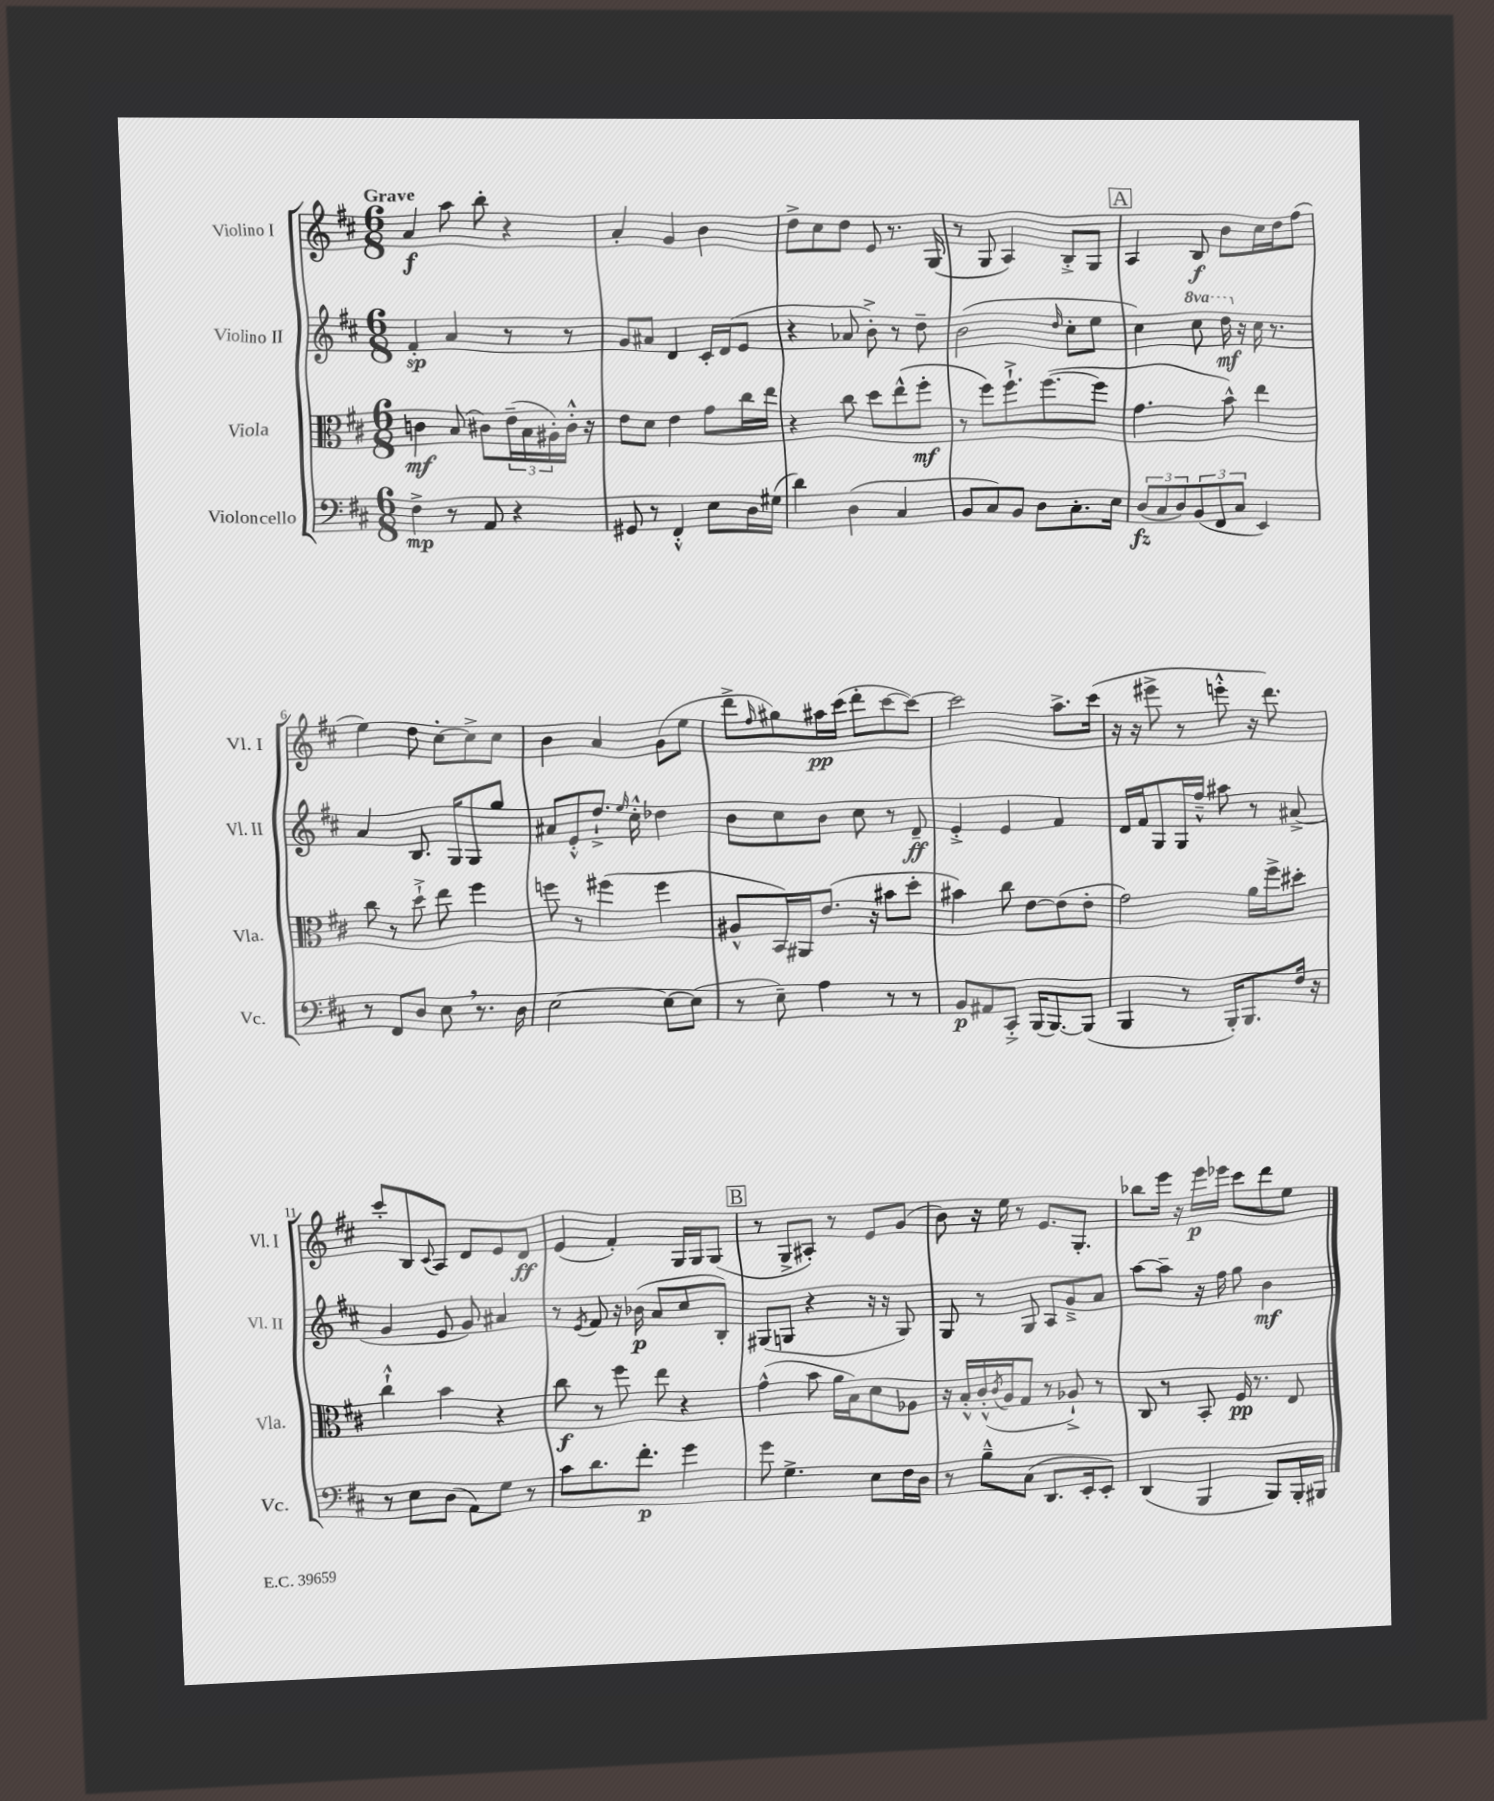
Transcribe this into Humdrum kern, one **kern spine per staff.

**kern	**dynam	**kern	**dynam	**kern	**dynam	**kern	**dynam
*part4	*part4	*part3	*part3	*part2	*part2	*part1	*part1
*staff4	*staff4	*staff3	*staff3	*staff2	*staff2	*staff1	*staff1
*I"Violoncello	*	*I"Viola	*	*I"Violino II	*	*I"Violino I	*
*I'Vc.	*	*I'Vla.	*	*I'Vl. II	*	*I'Vl. I	*
*clefF4	*	*clefC3	*	*clefG2	*	*clefG2	*
*k[f#c#]	*	*k[f#c#]	*	*k[f#c#]	*	*k[f#c#]	*
*M6/8	*	*M6/8	*	*M6/8	*	*M6/8	*
=1	=1	=1	=1	=1	=1	=1	=1
!	!	!	!	!	!	!LO:TX:a:B:t=Grave	!
4F#^\	mp	4cn\	mf	4f#'/	sp	4a/	f
8r	.	(8B/	.	4a/	.	8aa\	.
8AA/	.	8c#X\L)	.	.	.	8bb'\	.
4r	.	(24e~\L	.	8r	.	4r	.
.	.	24B\	.	.	.	.	.
.	.	24A#X'\)	.	.	.	.	.
.	.	16c#'^^\JJ	.	8r	.	.	.
.	.	16r	.	.	.	.	.
=2	=2	=2	=2	=2	=2	=2	=2
8GG#X/	.	8e\L	.	8g/L	.	4a'/	.
8r	.	8d\J	.	8a#X/J	.	.	.
4FF#'^^/	.	4e\	.	4d/	.	4g/	.
8E\L	.	8g\L	.	16c#'/LL	.	4b\	.
.	.	.	.	(16d/J	.	.	.
16D\L	.	16cc#\L	.	8e/J	.	.	.
(16G#X\JJ	.	16ee\JJ	.	.	.	.	.
=3	=3	=3	=3	=3	=3	=3	=3
4d\)	.	4r	.	4r	.	8dd^\L	.
.	.	.	.	.	.	8cc#\	.
(4D\	.	8cc#\	.	8a-X/	.	8dd\J	.
.	.	8dd\L	.	8b'^\)	.	8e/	.
4C#/	.	(8ee^^\	.	8r	.	8.r	.
.	.	8ff#'\J	mf	8dd~\	.	.	.
.	.	.	.	.	.	(16G/	.
=4	=4	=4	=4	=4	=4	=4	=4
8BB/L	.	8r	.	(2b\	.	8r	.
8C#/)	.	8ff#\L)	.	.	.	8G/	.
8BB/J	.	8.ff#`^\	.	.	.	4A/)	.
8D\L	.	.	.	.	.	.	.
.	.	([8.ff#\	.	.	.	.	.
.	.	.	.	16qqdd/	.	.	.
8.C#'\	.	.	.	8cc#'\L	.	8B'^/L	.
.	.	8ff#\J]	.	8ee\J	.	8G/J	.
16E\Jk	.	.	.	.	.	.	.
!!LO:REH:place=s1:t=A
=5	=5	=5	=5	=5	=5	=5	=5
(12D/L	fz	4.g\	.	4cc#\)	.	4A/	.
12C#/	.	.	.	.	.	.	.
12D/)	.	.	.	.	.	.	.
*	*	*	*	*8va	*	*	*
(12BB/	.	.	.	8ccc#\	.	8B/	f
12FF#/	.	.	.	.	.	.	.
.	.	8b^^\)	.	16ddd\	mf	8b\L	.
12C#/J	.	.	.	.	.	.	.
*	*	*	*	*X8va	*	*	*
.	.	.	.	16r	.	.	.
4EE/)	.	4ee\	.	16cc#\	.	16cc#\L	.
.	.	.	.	8.r	.	16dd\J	.
.	.	.	.	.	.	(8ff#\J	.
!!LO:LB:g=z
=6	=6	=6	=6	=6	=6	=6	=6
8r	.	8cc#\	.	4a/	.	4ee\)	.
8FF#/L	.	8r	.	.	.	.	.
8D/J	.	8dd`^\	.	8.B/	.	8dd\	.
8E,\	.	8ee\	.	.	.	[8cc#'\L	.
.	.	.	.	16G/KL	.	.	.
8.r	.	4ff#\	.	8G/	.	8cc#^\]	.
.	.	.	.	8gg/J	.	8cc#\J	.
16D\	.	.	.	.	.	.	.
=7	=7	=7	=7	=7	=7	=7	=7
[2E\	.	8ffn\	.	8a#X/L	.	4b\	.
.	.	8r	.	8e'^^/	.	.	.
.	.	(4ff#X\	.	8.dd`^/J	.	4a/	.
.	.	.	.	16qqee/	.	.	.
.	.	.	.	16cc#'^^\	.	.	.
8E\L_	.	4ff#\	.	4dd-X\	.	(8g\L	.
(8E\J]	.	.	.	.	.	8ee\J	.
=8	=8	=8	=8	=8	=8	=8	=8
8r	.	8A#X^^/L	.	8b\L	.	8ddd^\L	.
.	.	.	.	.	.	16qqff#/	.
8E~\)	.	16BB/L)	.	8cc#\	.	8gg#X\)	.
.	.	16AA#X/J	.	.	.	.	.
4A\	.	(8.e/J	.	8b\J	.	16aa#X\L	pp
.	.	.	.	.	.	(16ccc#\JJ	.
.	.	.	.	8cc#\	.	8ddd'\L	.
.	.	16r	.	.	.	.	.
8r	.	8b#X\L	.	8r	.	[8ccc#\	.
8r	.	8dd'\J	.	8d~/	ff	8ccc#\J_)	.
=9	=9	=9	=9	=9	=9	=9	=9
8BB/L	p	4b#X\)	.	4e'^/	.	2ccc#\]	.
8AA#X/	.	.	.	.	.	.	.
8CC#'^/J	.	8cc#\	.	4e/	.	.	.
(16BBB/KL	.	[8e\L	.	.	.	.	.
[8.BBB/)	.	.	.	.	.	.	.
.	.	(8e\]	.	4f#/	.	8.aa^\L	.
(8BBB/J]	.	8e'\J	.	.	.	.	.
.	.	.	.	.	.	(16ccc#\Jk	.
=10	=10	=10	=10	=10	=10	=10	=10
4BBB/	.	2g\)	.	16d/LL	.	16r	.
.	.	.	.	16f#/J	.	16r	.
.	.	.	.	8G/	.	8eee#X^\	.
8r	.	.	.	16G/L	.	8r	.
.	.	.	.	16ff#~^^/JJ	.	.	.
16BBB'/KL)	.	.	.	8aa#X\	.	8eeen'^^\	.
8.BBB/	.	.	.	.	.	.	.
.	.	16a\LL	.	8r	.	16r	.
.	.	16ff#^\J	.	.	.	8.ddd\)	.
16F#/Jk	.	8dd#X'\J	.	(8a#X^/	.	.	.
16r	.	.	.	.	.	.	.
!!LO:LB:g=z
=11	=11	=11	=11	=11	=11	=11	=11
8r	.	4cc#`^^\	.	4g/	.	8ccc#'/L	.
8E\L	.	.	.	.	.	8B/	.
.	.	.	.	.	.	8qqc#/	.
(8D\J	.	4b\	.	8e/	.	8A/J	.
8AA\L)	.	.	.	8g/)	.	8d/L	.
8G\J	.	4r	.	4a#X/	.	8e/	.
8r	.	.	.	.	.	8d/J	ff
=12	=12	=12	=12	=12	=12	=12	=12
8c#\L	.	8cc#\	f	8r	.	(4e/	.
.	.	.	.	8qe/	.	.	.
8.d\	.	8r	.	8f#/	.	.	.
.	.	8ff#\	.	16r	.	4f#'/)	.
8.f#'\J	p	.	.	(16b-X\	p	.	.
.	.	8ee\	.	8a/L	.	.	.
4g\	.	4r	.	8cc#/	.	16G/LL	.
.	.	.	.	.	.	16G/J	.
.	.	.	.	8B'/J)	.	(8G/J	.
!!LO:REH:place=s1:t=B
=13	=13	=13	=13	=13	=13	=13	=13
8g\	.	(4g^^\	.	(8G#X/L	.	8r	.
4.G^\	.	.	.	8Gn/J	.	8G^/L	.
.	.	8b\	.	4r	.	8A#X'/J)	.
.	.	16a\LL	.	.	.	8r	.
.	.	16B\J)	.	.	.	.	.
8E\L	.	8d\	.	16r	.	8e/L	.
.	.	.	.	16r	.	.	.
16F#\L	.	8A-X\J	.	8G/)	.	(8g/J	.
16D\JJ	.	.	.	.	.	.	.
=14	=14	=14	=14	=14	=14	=14	=14
8r	.	16r	.	8G/	.	8b\)	.
.	.	16B'^^/LL	.	.	.	.	.
8B~^^\L	.	(16c#'^^/	.	8r	.	16r	.
.	.	8qc#/	.	.	.	.	.
.	.	16A/J	.	.	.	16ee\	.
(8C#\J	.	8G/J	.	8G/	.	8r	.
8.DD/L	.	8r	.	8A/L	.	8.e/L	.
.	.	8A-X`^/)	.	8g~^/	.	.	.
16EE'/k	.	.	.	.	.	8.G'/J	.
8EE'/J)	.	8r	.	8a/J	.	.	.
=15	=15	=15	=15	=15	=15	=15	=15
(4DD/	.	8C#/	.	[8aa\L	.	8bb-X\L	.
.	.	8r	.	8aa~\J]	.	16eee\Jk	.
.	.	.	.	.	.	16r	.
4BBB/	.	8BB'/	.	16r	.	16eee\LL	p
.	.	.	.	16ff#\	.	16eee-X\JJ	.
.	.	16F#/	pp	8gg\	.	8ccc#\L	.
.	.	8.r	.	.	.	.	.
8BBB/L)	.	.	.	4b\	mf	8ddd\	.
16BBB'/L	.	8E/	.	.	.	8ee\J	.
16BBB#X/JJ	.	.	.	.	.	.	.
==	==	==	==	==	==	==	==
*-	*-	*-	*-	*-	*-	*-	*-
